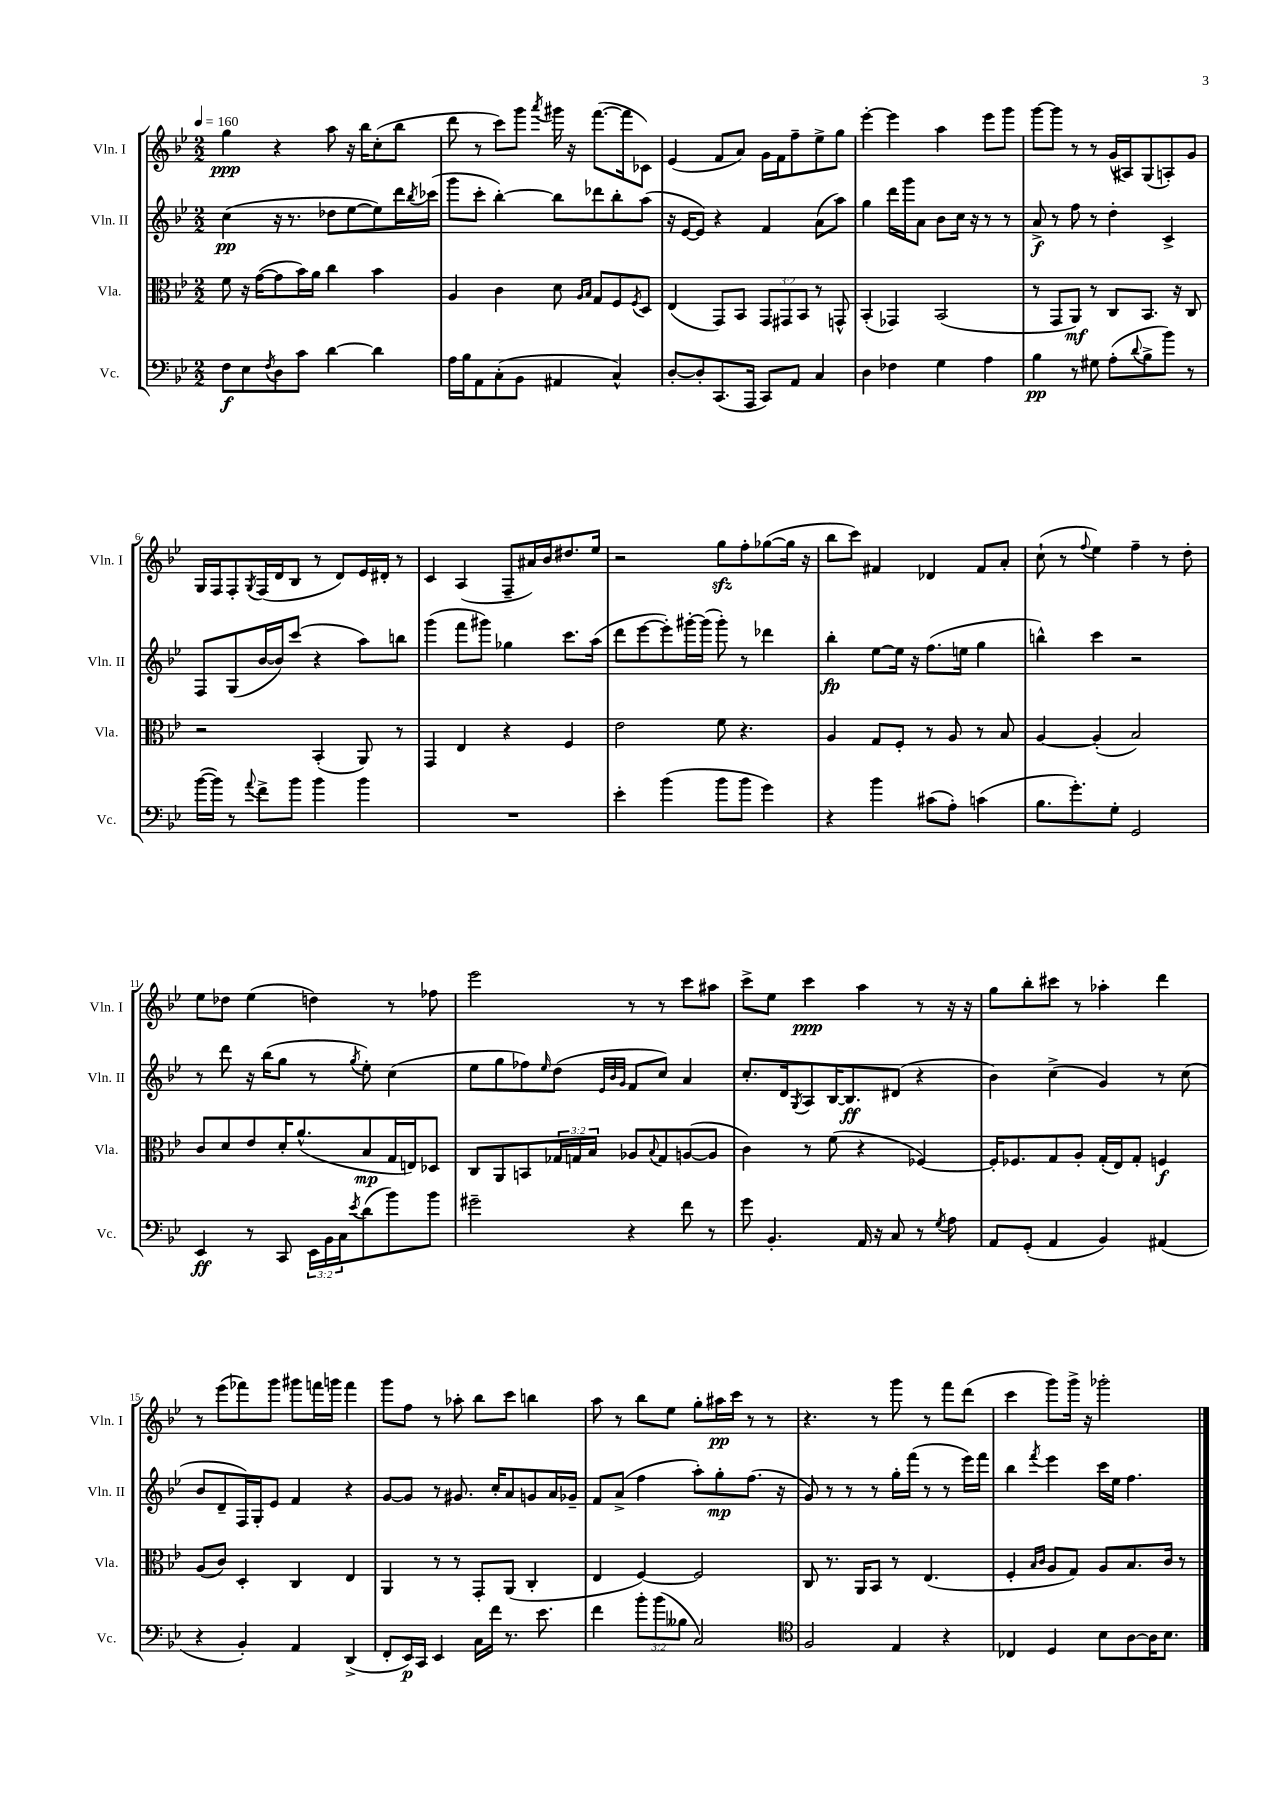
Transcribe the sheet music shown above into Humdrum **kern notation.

**kern	**kern	**kern	**kern
*staff4	*staff3	*staff2	*staff1
*clefF4	*clefC3	*clefG2	*clefG2
*k[b-e-]	*k[b-e-]	*k[b-e-]	*k[b-e-]
*M2/2	*M2/2	*M2/2	*M2/2
*MM160	*MM160	*MM160	*MM160
8F\L	8f\	(4cc\	4gg\
8E-\	16r	.	.
.	([16g\LK	.	.
8qF/	.	.	.
8D\	8g\]	16r	4r
.	.	8.r	.
8c\J	16b-\L)	.	.
.	16a\JJ	.	.
[4d\	4cc\	8dd-\L	8aa\
.	.	[8ee-\	16r
.	.	.	16bb-\LK
4d\]	4b-\	8ee-\])	(8cc'\
.	.	16ddd\L	8bb-\J
.	.	8qbb-/	.
.	.	(16ccc-\JJ	.
=	=	=	=
16A\LL	4A/	8ggg\L	8ddd\
16B-\J	.	.	.
8AA\	.	8ccc'\J	8r
(8C'\	4c\	[4bb-'\)	8ccc\L)
8BB-\J	.	.	8ggg\J
.	.	.	8qaaa/
4AA#/	8d\	8bb-\]L	16ggg#\
.	.	.	16r
.	16qqA/LL	.	.
.	16qqB-/JJ	.	.
.	8G/L	8ddd-\	([8.fff\L
4C^^/)	8F/	8bb-'\	.
.	.	.	16fff\]k
.	8qF/	.	.
.	8D/J	(8aa\J	8c-\J)
=	=	=	=
[8D'/L	(4E-/	16r	(4e-/
.	.	[16e-/LK	.
8D'/]	.	8e-/]J)	.
(8.CC/	8GG/L)	4r	8f/L
.	8BB-/J	.	8a/J)
16AAA/Jk	.	.	.
8CC/L)	12GG/L	4f/	16g\LL
.	.	.	16f\J
.	12GG#/	.	.
8AA/J	.	.	8ff~\
.	12BB-/J	.	.
4C/	8r	(8a\L	8ee-^\
.	8GG^^/	8aa\J)	8gg\J
=	=	=	=
4D\	(4BB-'/	4gg\	[4eee-'\
4F-\	4GG-/)	16ddd\LL	4eee-\]
.	.	16ggg\J	.
.	.	8a\J	.
4G\	(2BB-/	8b-\L	4aa\
.	.	16cc\Jk	.
.	.	16r	.
4A\	.	8r	8eee-\L
.	.	8r	8ggg\J
=	=	=	=
4B-\	8r	8a^/	[8ggg\L
.	8GG/L	8r	8ggg\]J
8r	8AA/J)	8ff\	8r
8G#\	8r	8r	8r
(8A'\L	8C/L	4dd'\	(16g/LL
.	.	.	16A#/J)
8qqd/	.	.	.
8B-^\	8.BB-/J	.	(8G/
8b-\J)	.	4c^/	8A'/)
.	16r	.	.
8r	8C/	.	8g/J
=	=	=	=
([16b-\LL	2r	8F/L	16G/LL
16b-\]JJ)	.	.	16F/J
8r	.	(8G/	8F'/
8qqa/	.	.	8qG/
8f^\L	.	[16b-/L	(16F/L
.	.	16b-/]J)	16d/J
8b-\J	.	(8ccc/J	8B-/J
4b-\	(4BB-'/	4r	8r
.	.	.	8d/L)
4b-\	8AA/)	8aa\L)	16e-/L
.	.	.	16d#'/JJ
.	8r	8bb\J	8r
=	=	=	=
1r	4GG/	(4ggg\	4c/
.	4E-/	8fff\L	(4A/
.	.	8ggg#\J)	.
.	4r	4gg-\	8F~/L
.	.	.	16a#/L)
.	.	.	16b-/J
.	4F/	8.ccc\L	8.dd#/
.	.	(16aa\Jk	16ee-/Jk
=	=	=	=
4e-'\	2e-\	8ddd\L	2r
.	.	[8eee-\	.
(4b-\	.	8eee-'\])	.
.	.	[16ggg#'\L	.
.	.	(16ggg#\]JJ	.
8b-\L	8f\	8ggg#'\)	8gg\L
8b-\J	4.r	8r	8ff'\
4g\)	.	4ddd-\	([8gg-\
.	.	.	16gg-\]Jk
.	.	.	16r
=	=	=	=
4r	4A/	4bb-'\	8bb-\L
.	.	.	8ccc\J)
4b-\	8G/L	[8ee-\L	4f#/
.	8F'/J	16ee-\]Jk	.
.	.	16r	.
(8c#\L	8r	(8.ff\L	4d-/
8A'\J)	8A/	.	.
.	.	16ee\Jk	.
(4c\	8r	4gg\	8f#/L
.	8B-/	.	8a'/J
=	=	=	=
8.B-\L	[4A/	4bb^^\)	(8cc`\
.	.	.	8r
8.g'\)	.	.	.
.	.	.	8qqff/
.	(4A'/]	4ccc\	4ee-\)
8G'\J	.	.	.
2GG/	2B-/)	2r	4ff~\
.	.	.	8r
.	.	.	8dd'\
=	=	=	=
4EE-/	8c/L	8r	8ee-\L
.	8d/	8ddd\	8dd-\J
8r	8e-/	16r	(4ee-\
.	.	(16bb-\LK	.
8CC/	16d'/K	8gg\J	.
.	(8.a^^/	.	.
24EE-\LL	.	8r	4dd\)
24BB-\	.	.	.
24C\J	.	.	.
8qe-/	.	8qgg/	.
(8d\	8B-/	8ee-'\)	.
8b-\)	16G/L	(4cc\	8r
.	16E/J)	.	.
8b-\J	8D-/J	.	8ff-\
=	=	=	=
2g#~\	8C/L	8ee-\L	2eee-\
.	8AA/	8gg\	.
.	8BB/	8ff-\)	.
.	.	16qqee-/	.
.	24G-/L	(8dd\J	.
.	24G/	.	.
.	24B-/JJ	.	.
.	.	32qqe-/LLL	.
.	.	32qqb-/	.
.	.	32qqg/JJJ	.
4r	8A-/L	8f/L	8r
.	8qqB-/	.	.
.	8G/	8cc/J)	8r
8f\	([8A/	4a/	8ccc\L
8r	8A/]J	.	8aa#\J
=	=	=	=
8g\	4c\)	8.cc'/L	8ccc^\L
4.BB-'/	.	.	8ee-\J
.	.	16d/k	.
.	.	8qG/	.
.	8r	8A/	4ccc\
.	(8f\	[16B-/K	.
.	.	8.B-/]	.
16AA/	4r	.	4aa\
16r	.	.	.
8C/	.	(8d#/J	.
8r	[4F-/)	4r	8r
8qG/	.	.	.
8A\	.	.	16r
.	.	.	16r
=	=	=	=
8AA/L	16F-'/]LK	4b-\)	8gg\L
.	8.F-/	.	.
(8GG'/J	.	.	8bb-'\
4AA/	8G/	(4cc^\	8ccc#\J
.	8A'/J	.	8r
4BB-/)	(16G'/LL	4g/)	4aa-'\
.	16E-/J)	.	.
.	8G'/J	.	.
(4AA#/	4F/	8r	4ddd\
.	.	(8cc\	.
=	=	=	=
4r	(8A/L	8b-/L	8r
.	8c/J)	8d~/	(8eee-\L
4BB-'/)	4D'/	16F/L)	8fff-\)
.	.	16G'/J	.
.	.	8e-/J	8ggg\J
4AA/	4C/	4f/	8ggg#\L
.	.	.	16fff\L
.	.	.	16ggg\JJ
(4DD^/	4E-/	4r	4fff\
=	=	=	=
8FF'/L	4AA/	[8g/L	8ggg\L
16EE-/L)	.	8g/]J	8ff\J
16CC/JJ	.	.	.
4EE-/	8r	8r	8r
.	8r	8.g#/	8aa-'\
16C\LL	8GG'/L	.	8bb-\L
16f\JJ	.	16cc'/LK	.
8.r	(8AA/J	8a/	8ccc\J
.	4C'/	8g/	4bb\
8.e-\	.	.	.
.	.	16a/L	.
.	.	16g-~/JJ	.
=	=	=	=
4f\	4E-/	8f/L	8aa\
.	.	(8a^/J	8r
12b-'\L	[4F/)	4ff\	8bb-\L
(12b-\	.	.	.
.	.	.	8ee-\J
12B--\J	.	.	.
2C/)	2F/]	8aa'\L)	8gg'\L
.	.	8gg'\	16aa#\L
.	.	.	16ccc\JJ
.	.	(8.ff\J	8r
.	.	.	8r
.	.	16r	.
=	=	=	=
*clefC4	*	*	*
2F/	8C/	8g/)	4.r
.	8.r	8r	.
.	.	8r	.
.	16AA/LK	.	.
.	8BB-/J	8r	8r
4E-/	8r	16gg'\LL	8ggg\
.	.	(16fff\JJ	.
.	(4.E-/	8r	8r
4r	.	8r	8fff\L
.	.	16eee-\LL)	(8ddd\J
.	.	16fff\JJ	.
=	=	=	=
4C-/	4F'/	4bb-\	4ccc\
.	16qqB-/LL	.	.
.	16qqc/JJ	8qfff/	.
4D/	8A/L	4eee-\	8ggg\L)
.	8G/J)	.	16ggg^\Jk
.	.	.	16r
8B-\L	8A/L	16ccc\LL	2ggg-'\
.	.	16ee-\JJ	.
[8A\	8.B-/	4.ff\	.
16A\]K	.	.	.
8.B-\J	16c/Jk	.	.
.	8r	.	.
==	==	==	==
*-	*-	*-	*-
